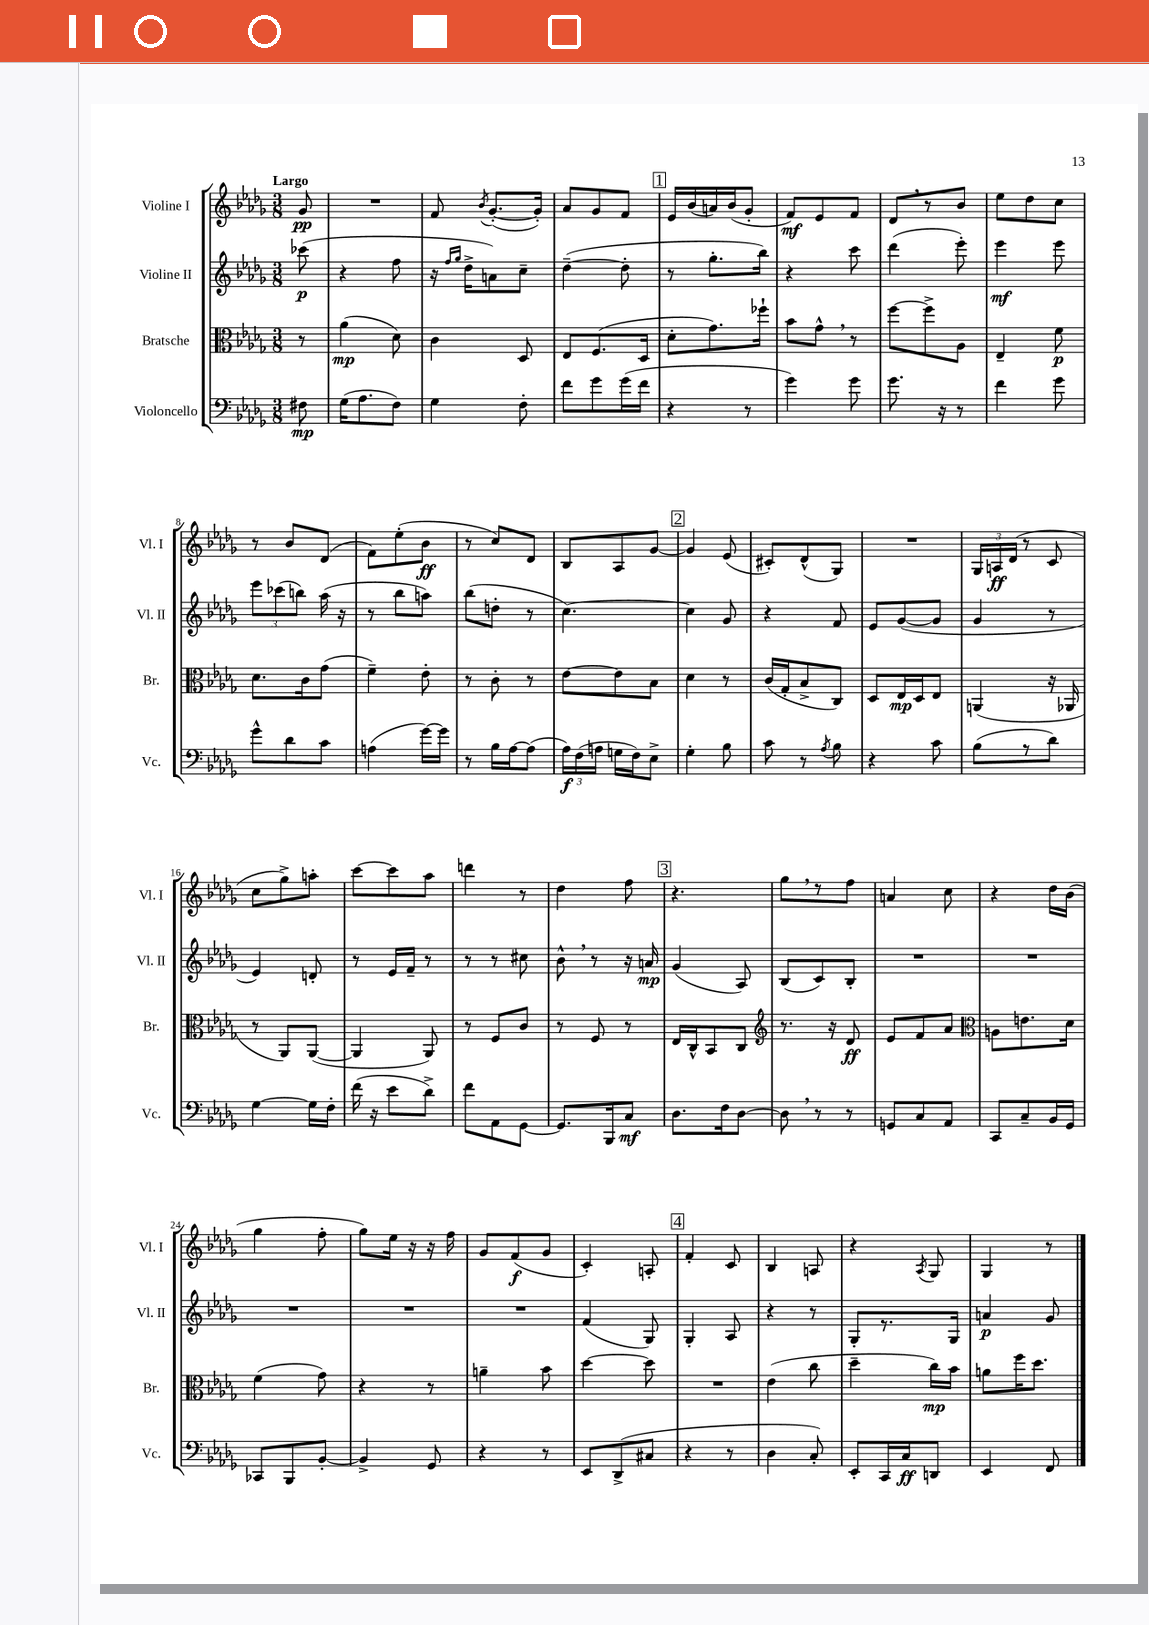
<<
\new StaffGroup <<
\new Staff = "s0" \with { instrumentName = "Violine I" shortInstrumentName = "Vl. I" } {
    \clef treble \key des \major \numericTimeSignature \time 3/8 \partial 8 \tempo "Largo"
    \autoBeamOff ges'8\pp |
    R4. |
    f'8 \acciaccatura { bes'8 } ges'8.[~-.( ges'16]-.) |
    aes'8[ ges'8 f'8] |
    \mark \markup { \box "1" } ees'16[ bes'16( a'16) bes'16( ges'8]-. |
    f'8[\mf) ees'8 f'8] |
    des'8[ \breathe r8 bes'8] |
    ees''8[ des''8 c''8] |
    r8 bes'8[ des'8]( |
    f'8[) ees''8-.( bes'8]\ff |
    r8 c''8[) des'8] |
    bes8[ aes8 ges'8]~ |
    \mark \markup { \box "2" } ges'4 ees'8( |
    cis'8[-.) des'8-^( ges8]) |
    R4. |
    \tuplet 3/2 { ges16[ a16\ff des'16]( } r8 c'8 |
    c''8[ ges''8->) a''8]-. |
    c'''8[~ c'''8 aes''8] |
    d'''4 r8 |
    des''4 f''8 |
    \mark \markup { \box "3" } r4. |
    ges''8[ \breathe r8 f''8] |
    a'4 c''8 |
    r4 des''16[ bes'16]( |
    ges''4 f''8-. |
    ges''8[) ees''16] r16 r16 f''16 |
    ges'8[ f'8\f( ges'8] |
    c'4-.) a8-. |
    \mark \markup { \box "4" } f'4-. c'8 |
    bes4 a8 |
    r4 \acciaccatura { aes8 } ges8 |
    ges4 r8 \bar "|." |
}
\new Staff = "s1" \with { instrumentName = "Violine II" shortInstrumentName = "Vl. II" } {
    \clef treble \key des \major \numericTimeSignature \time 3/8 \partial 8
    \autoBeamOff ces'''8\p( |
    r4 f''8 |
    r16 \grace { f''16[ ges''16] } des''16[-> a'8) c''8]-- |
    des''4~--( des''8-. |
    \mark \markup { \box "1" } r8 ges''8.[-. bes''16]) |
    r4 c'''8 |
    des'''4( ees'''8-.) |
    ees'''4\mf ees'''8 |
    \tuplet 3/2 { ees'''8[ ces'''8( b''8]) } aes''16( r16 |
    r8 bes''8[ a''8]) |
    bes''8[( d''8]-. r8 |
    c''4.~) |
    \mark \markup { \box "2" } c''4 ges'8 |
    r4 f'8 |
    ees'8[ ges'8~( ges'8] |
    ges'4 r8 |
    ees'4) d'8-. |
    r8 ees'16[ f'16]-- r8 |
    r8 r8 cis''8 |
    bes'8-^ \breathe r8 r16 a'16\mp |
    \mark \markup { \box "3" } ges'4( aes8) |
    bes8[( c'8) bes8]-. |
    R4. |
    R4. |
    R4. |
    R4. |
    R4. |
    f'4( ges8) |
    \mark \markup { \box "4" } ges4-. aes8 |
    r4 r8 |
    ges8[-. r8. ges16] |
    a'4\p ges'8 \bar "|." |
}
\new Staff = "s2" \with { instrumentName = "Bratsche" shortInstrumentName = "Br." } {
    \clef alto \key des \major \numericTimeSignature \time 3/8 \partial 8
    \autoBeamOff r8 |
    aes'4\mp( des'8) |
    c'4 des8 |
    ees8[ f8.( des16] |
    \mark \markup { \box "1" } des'8[-. ges'8.) fes''16]-! |
    bes'8[ ges'8]-^ \breathe r8 |
    f''8[~ f''8-> aes8] |
    ees4-- f'8\p |
    des'8.[ c'16 ges'8]( |
    f'4--) ees'8-. |
    r8 c'8-. r8 |
    ees'8[~ ees'8 bes8] |
    \mark \markup { \box "2" } des'4 r8 |
    c'16[( ges16-. bes8-> c8]) |
    des8[ ees16\mp des16 ees8] |
    a,4( r16 aes,16 |
    r8 aes,8[) aes,8]~( |
    aes,4 aes,8) |
    r8 f8[ c'8] |
    r8 f8 r8 |
    \mark \markup { \box "3" } ees16[ c16-^ bes,8 c8] |
    \clef treble r8. r16 des'8\ff |
    ees'8[ f'8 aes'8] |
    \clef alto a8[ e'8. des'16] |
    f'4( ges'8) |
    r4 r8 |
    a'4-- bes'8 |
    des''4~ des''8 |
    \mark \markup { \box "4" } R4. |
    ees'4( c''8 |
    des''4-- c''16[\mp) bes'16] |
    a'8[ f''16 des''8.] \bar "|." |
}
\new Staff = "s3" \with { instrumentName = "Violoncello" shortInstrumentName = "Vc." } {
    \clef bass \key des \major \numericTimeSignature \time 3/8 \partial 8
    \autoBeamOff fis8\mp |
    ges16[( aes8. f8]) |
    ges4 f8-. |
    f'8[ ges'8 ges'16( f'16] |
    \mark \markup { \box "1" } r4 r8 |
    ges'4) ges'8 |
    ges'8. r16 r8 |
    f'4 ges'8 |
    ges'8[-^ des'8 c'8] |
    a4( ges'16[~) ges'16] |
    r8 bes16[ aes16~ aes8]( |
    \tuplet 3/2 { aes16[\f) f16( a16] } g16[ f16) ees8]-> |
    \mark \markup { \box "2" } ges4-. bes8 |
    c'8 r8 \acciaccatura { aes8 } bes8 |
    r4 c'8 |
    bes8[( r8 des'8]) |
    ges4~ ges16[ f16]-. |
    f'16( r16 ees'8[ des'8]->) |
    f'8[ aes,8 ges,8]~ |
    ges,8.[ bes,,16 c8]\mf |
    \mark \markup { \box "3" } des8.[ f16 des8]~ |
    des8 \breathe r8 r8 |
    g,8[ c8 aes,8] |
    c,8[ c8-- bes,16 ges,16] |
    ces,8[ bes,,8 bes,8]~-. |
    bes,4-> ges,8 |
    r4 r8 |
    ees,8[ des,8->( cis8] |
    \mark \markup { \box "4" } r4 r8 |
    des4 c8-.) |
    ees,8[-. c,16 c16\ff d,8] |
    ees,4 f,8 \bar "|." |
}
>>
>>
